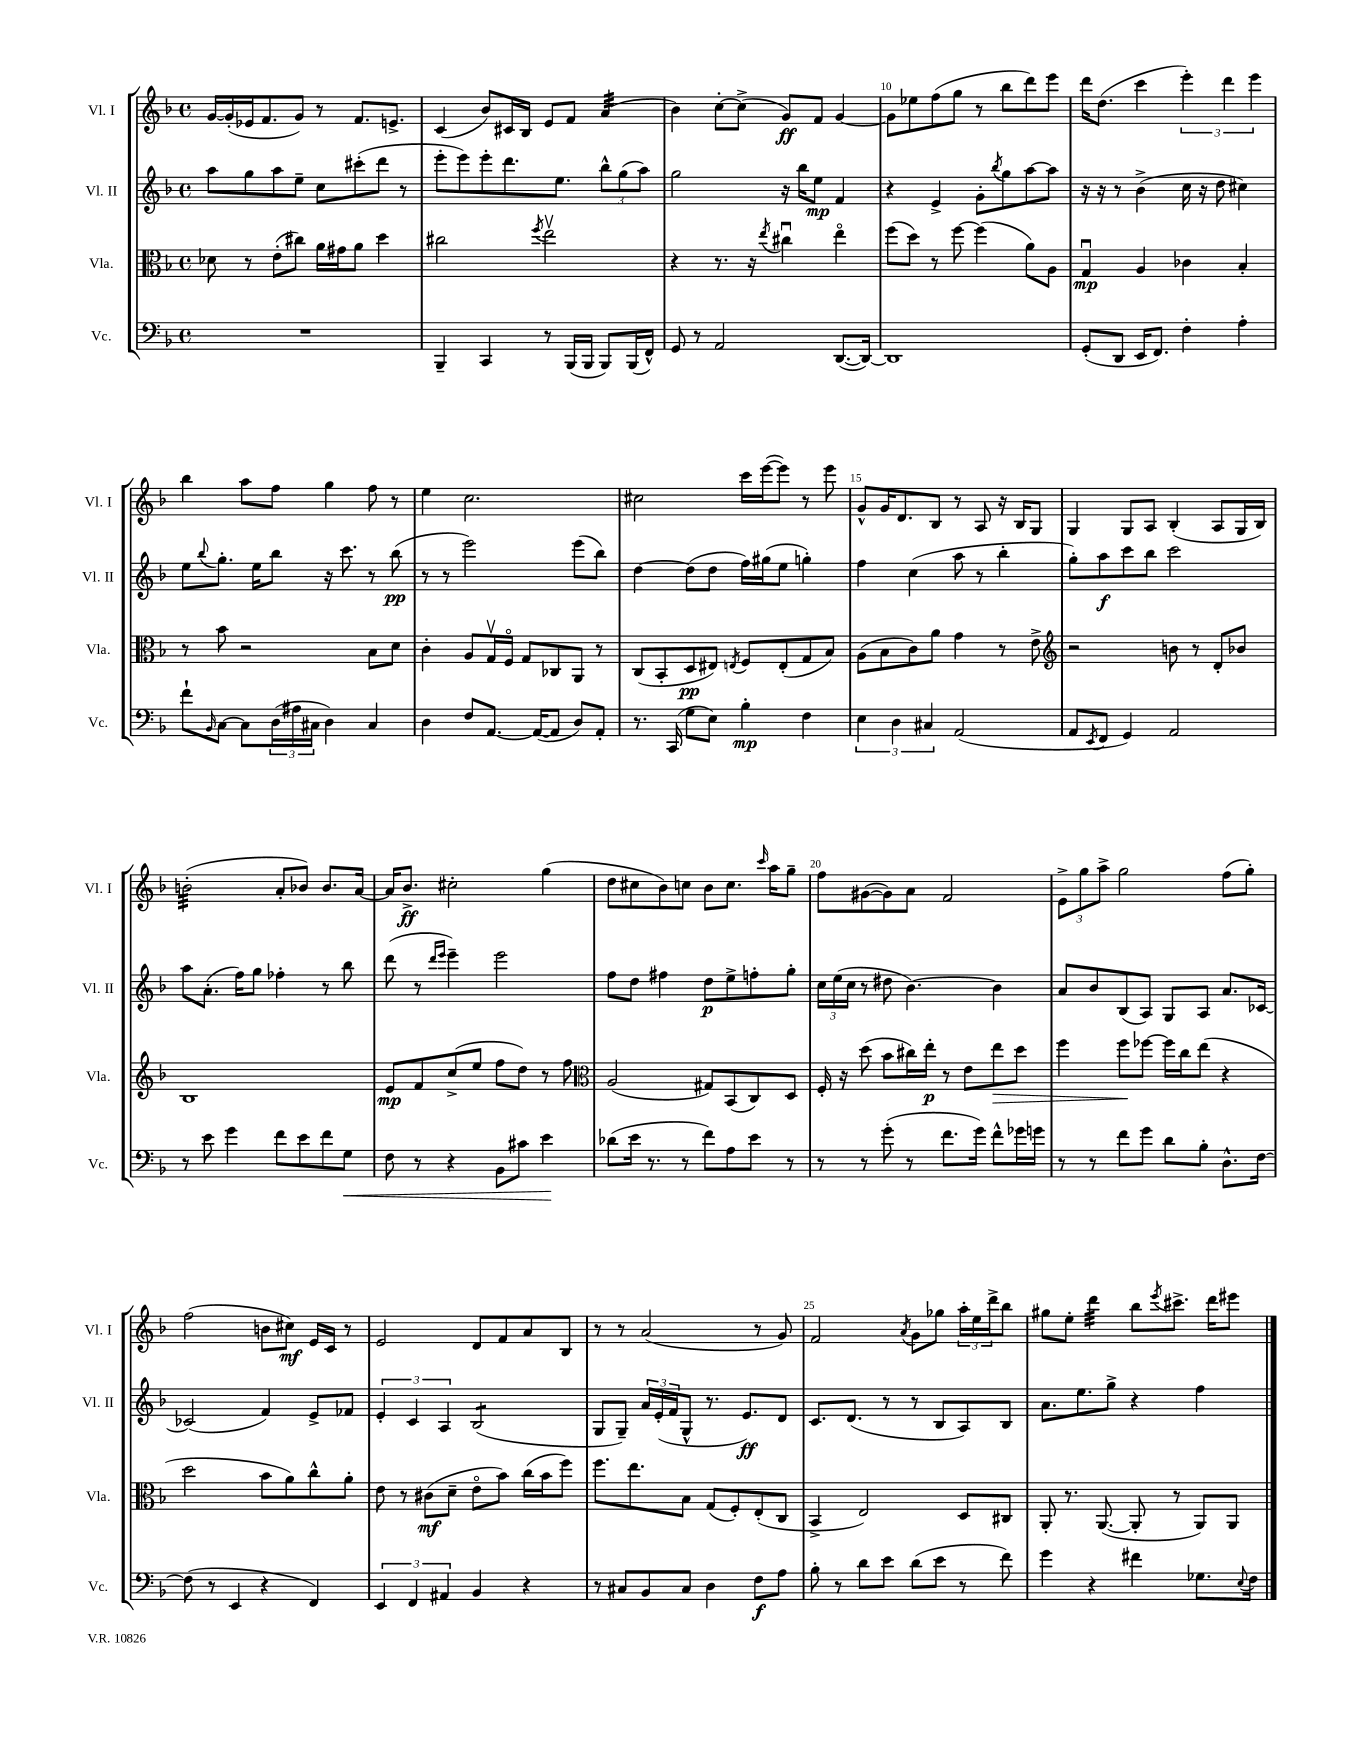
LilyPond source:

<<
\new StaffGroup <<
\new Staff = "s0" \with { instrumentName = "Vl. I" shortInstrumentName = "Vl. I" } {
    \clef treble \key f \major \defaultTimeSignature \time 4/4
    g'16~ g'16-.( ees'16 f'8. g'8) r8 f'8. e'8.-> |
    c'4( bes'8) cis'16 bes16 e'8 f'8 a'4:32( |
    bes'4) c''8~-. c''8->( g'8\ff) f'8 g'4~ |
    g'8 ees''8 f''8( g''8 r8 bes''8 d'''8) e'''8 |
    d'''16 d''8.( c'''4 \tuplet 3/2 { e'''4-.) d'''4 e'''4 } |
    bes''4 a''8 f''8 g''4 f''8 r8 |
    e''4 c''2. |
    cis''2 c'''16 e'''16~( e'''8) r8 e'''8 |
    g'8-^ g'16 d'8. bes8 r8 a8 r16 bes16 g8 |
    g4 g8 a8 bes4-.( a8 g16 bes16) |
    b'2:32-.( a'8-. bes'8) bes'8. a'16~ |
    a'16 bes'8.->\ff cis''2-. g''4( |
    d''8 cis''8 bes'8) c''8 bes'8 c''8. \grace { c'''16 } a''16 g''8-- |
    f''8 gis'8~( gis'8) a'8 f'2 |
    \tuplet 3/2 { e'8-> g''8 a''8-> } g''2 f''8( g''8-.) |
    f''2( b'8 cis''8\mf) e'16 c'16 r8 |
    e'2 d'8 f'8 a'8 bes8 |
    r8 r8 a'2( r8 g'8) |
    f'2 \acciaccatura { a'8 } g'8 ges''8 \tuplet 3/2 { a''16-. e''16 d'''16-> } bes''8 |
    gis''8 e''8-. d'''4:32 bes''8 \acciaccatura { e'''8 } cis'''8.-> d'''16 eis'''8 \bar "|." |
}
\new Staff = "s1" \with { instrumentName = "Vl. II" shortInstrumentName = "Vl. II" } {
    \clef treble \key f \major \defaultTimeSignature \time 4/4
    a''8 g''8 a''8 e''8-- c''8 cis'''8-.( d'''8 r8 |
    e'''8-. e'''8) e'''8-. d'''8. e''8. \tuplet 3/2 { bes''8-^ g''8( a''8) } |
    g''2 r16 bes''16 e''8\mp f'4 |
    r4 e'4-> g'8-. \acciaccatura { bes''8 } g''8 a''8~ a''8 |
    r16 r16 r8 bes'4->( c''16 r16 d''8 cis''4) |
    e''8 \appoggiatura { bes''8 } g''8.-. e''16 bes''8 r16 c'''8. r8 bes''8\pp( |
    r8 r8 e'''2) e'''8( bes''8) |
    d''4~ d''8( d''8 f''16) gis''16( e''8 g''4-.) |
    f''4 c''4( a''8 r8 bes''4-. |
    g''8-.) a''8\f c'''8 bes''8 c'''2 |
    a''8 a'8.-.( f''16) g''8 fes''4-. r8 bes''8 |
    d'''8( r8 \grace { d'''16 e'''16 } e'''4--) e'''2 |
    f''8 d''8 fis''4 d''8\p e''8-> f''8-. g''8-. |
    \tuplet 3/2 { c''16 e''16( c''16 } r8 dis''8 bes'4.~) bes'4 |
    a'8 bes'8 bes8( a8) g8 a8 a'8. ces'16~ |
    ces'2( f'4) e'8-> fes'8 |
    \tuplet 3/2 { e'4-. c'4 a4 } bes2:8( |
    g8 g8--) \tuplet 3/2 { a'16 e'16-.( f'16 } g8-^ r8. e'8.\ff) d'8 |
    c'8. d'8.( r8 r8 bes8 a8) bes8 |
    a'8. e''8. g''8-> r4 f''4 \bar "|." |
}
\new Staff = "s2" \with { instrumentName = "Vla." shortInstrumentName = "Vla." } {
    \clef alto \key f \major \defaultTimeSignature \time 4/4
    des'8 r8 e'8-.( cis''8) a'16 gis'16 a'8 d''4 |
    cis''2 \acciaccatura { f''8 } e''2\upbow |
    r4 r8. r16 \acciaccatura { e''8 } cis''4\downbow e''4\flageolet |
    f''8( d''8) r8 f''8~ f''4( a'8) a8 |
    g4\downbow\mp a4 ces'4 bes4-. |
    r8 bes'8 r2 bes8 d'8 |
    c'4-. a8 g16\upbow f16\flageolet g8 ces8 a,8 r8 |
    c8( bes,8-. d8\pp eis8) \acciaccatura { e8 } f8 e8-.( g8 bes8) |
    a8( bes8 c'8) a'8 g'4 r8 e'8-> |
    \clef treble r2 b'8 r8 d'8-. bes'8 |
    bes1 |
    e'8\mp f'8 c''8->( e''8 f''8 d''8) r8 f''8 |
    \clef alto a2( gis8) bes,8( c8) d8 |
    f16-. r16 d''8( bes'8 cis''16) e''16-.\p r8 e'8 e''8\> d''8 |
    f''4 f''8\! fes''8~ fes''16 c''16 e''8( r4 |
    d''2 bes'8 a'8) c''8-^ a'8-. |
    e'8 r8 cis'8\mf( d'8-- e'8\flageolet bes'8) c''16( bes'16 f''8) |
    f''8. e''8. bes8 g8( f8-.) e8-.( c8 |
    bes,4-> e2) d8 cis8 |
    a,8-. r8. a,8.~( a,8-. r8 a,8) a,8 \bar "|." |
}
\new Staff = "s3" \with { instrumentName = "Vc." shortInstrumentName = "Vc." } {
    \clef bass \key f \major \defaultTimeSignature \time 4/4
    R1 |
    bes,,4-- c,4 r8 bes,,16( bes,,16 bes,,8) bes,,16( f,16-^) |
    g,8 r8 a,2 d,8.~( d,16~) |
    d,1 |
    g,8-.( d,8 e,16 f,8.) f4-. a4-. |
    f'8-! \grace { bes,16 } c8~ c8 \tuplet 3/2 { d16( ais16 cis16 } d4) cis4 |
    d4 f8 a,8.~ a,16~( a,8 d8) a,8-. |
    r8. c,16( g8 e8) bes4-.\mp f4 |
    \tuplet 3/2 { e4 d4 cis4 } a,2( |
    a,8 \acciaccatura { e,8 } f,8 g,4) a,2 |
    r8 e'8 g'4 f'8 e'8 f'8 g8\< |
    f8 r8 r4 bes,8 cis'8 e'4\! |
    des'8( e'16 r8. r8 f'8) a8 e'8 r8 |
    r8 r8 g'8-.( r8 f'8. g'16) f'8-^ ges'16 g'16 |
    r8 r8 f'8 g'8 d'8 bes8-. d8.-^ f16~ |
    f8( r8 e,4 r4 f,4) |
    \tuplet 3/2 { e,4 f,4 ais,4 } bes,4 r4 |
    r8 cis8 bes,8 cis8 d4 f8\f a8 |
    bes8-. r8 d'8 e'8 d'8( e'8 r8 f'8) |
    g'4 r4 fis'4 ges8. \appoggiatura { e8 } f16 \bar "|." |
}
>>
>>
\layout { \context { \Score currentBarNumber = #7 \override BarNumber.break-visibility = ##(#f #t #t) barNumberVisibility = #(every-nth-bar-number-visible 5) } }
